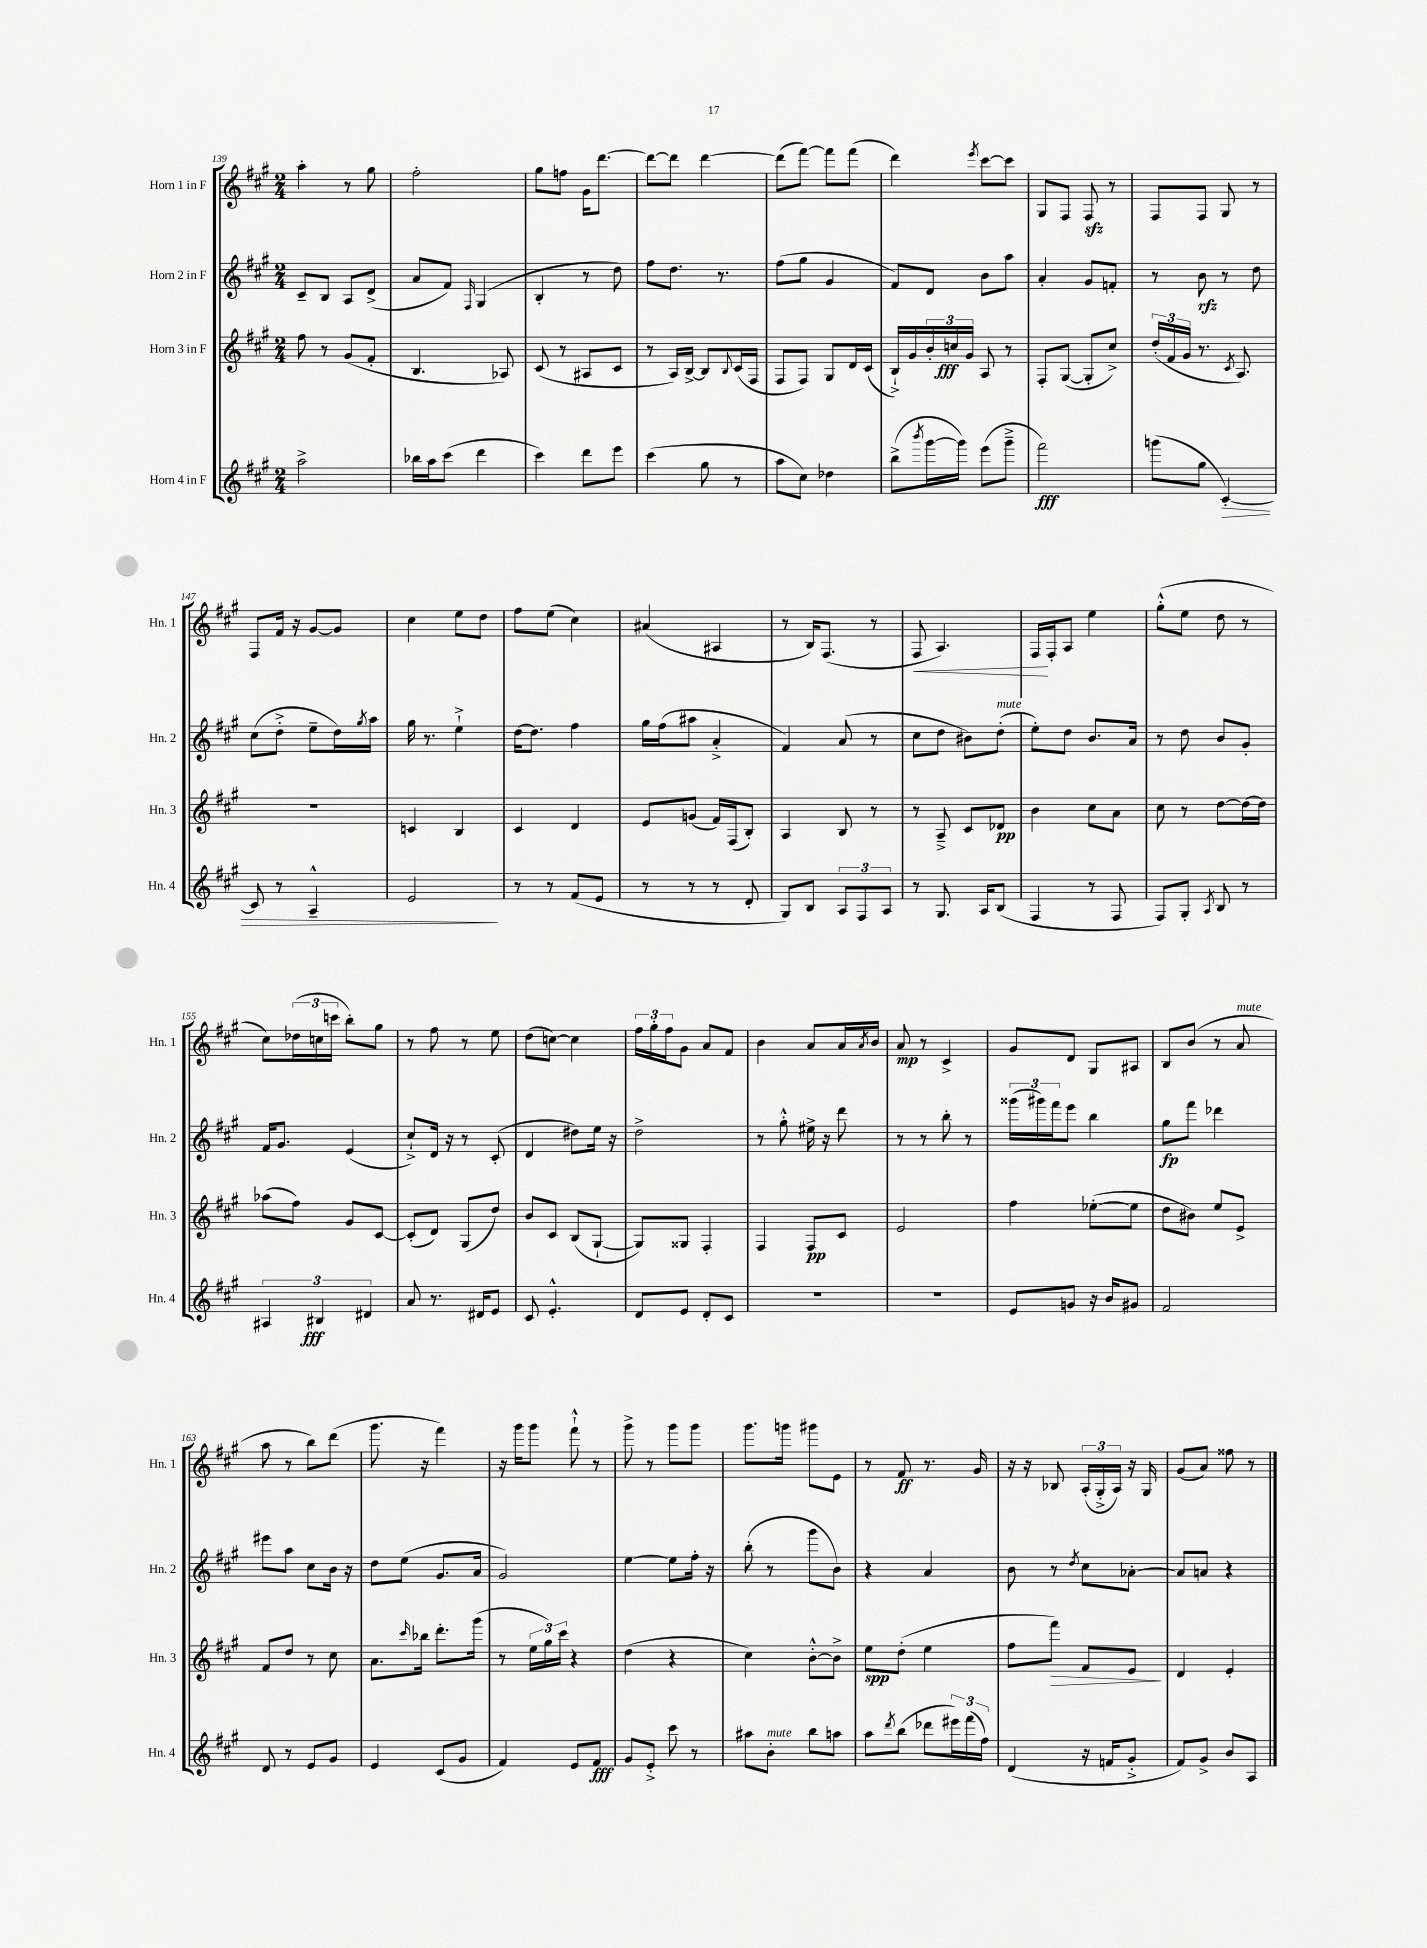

**kern	**kern	**kern	**kern
*staff4	*staff3	*staff2	*staff1
*clefG2	*clefG2	*clefG2	*clefG2
*k[f#c#g#]	*k[f#c#g#]	*k[f#c#g#]	*k[f#c#g#]
*M2/4	*M2/4	*M2/4	*M2/4
2aa^\	8ff#\	8c#~/L	4aa'\
.	8r	8B/J	.
.	(8g#/L	8A/L	8r
.	8f#'/J	(8d^/J	8gg#\
=	=	=	=
16bb-\LL	4.B/	8a/L	2ff#'\
16aa\J	.	.	.
(8ccc#\J	.	8f#/J)	.
.	.	16qqF#/	.
4ddd\	.	(4G#/	.
.	8A-/)	.	.
=	=	=	=
4ccc#\)	(8c#/	4B'/	8gg#\L
.	8r	.	8ff\J
8ddd\L	8A#/L	8r	16g#\LK
.	.	.	[8.ddd\J
8eee\J	8c#/J	8dd\)	.
=	=	=	=
(4ccc#\	8r	8ff#\L	8ddd\_L
.	16A/LL)	8.dd\J	8ddd\]J
.	[16B^/JJ	.	.
8gg#\	8B/]L	.	[4ddd\
.	.	8.r	.
.	8qqB/	.	.
8r	(16c#/L	.	.
.	16F#/JJ	.	.
=	=	=	=
8aa\L	8F#/L	(8ff#\L	(8ddd\]L
8cc#\J)	8F#/J)	8gg#\J	[8fff#\J)
4dd-\	8G#/L	4g#/	8fff#\]L
.	16d/L	.	(8fff#\J
.	(16c#/JJ	.	.
=	=	=	=
(8bb^\L	16B`^/LL)	8f#/L)	4ddd\)
.	16g#/	.	.
8qbbb/	.	.	.
[16ggg#\L	24b'/	8d/J	.
.	24cc/	.	.
16ggg#\]JJ)	.	.	.
.	24g#/JJ	.	.
.	.	.	8qeee/
(8eee\L	8A/	8b\L	[8ccc#\L
8ggg#~^\J	8r	8aa\J	8ccc#\]J
=	=	=	=
2fff#\)	8F#'/L	4a'/	8G#/L
.	([8G#/J	.	8F#/J
.	8G#'/]L	8g#/L	8F#/
.	8cc#^/J)	8f'/J	8r
=	=	=	=
(8ggg\L	(24dd'/LL	8r	8F#/L
.	24f#/	.	.
.	24g#/JJ	.	.
8gg#\J	8.r	8b\	8F#/J
[4c#'/)	.	8r	8G#/
.	8qc#/	.	.
.	8.A/)	.	.
.	.	8dd\	8r
=	=	=	=
8c#/]	2r	(8cc#\L	8F#/L
8r	.	8dd'^\J	16f#/Jk
.	.	.	16r
4A~^^/	.	8ee~\L	[8g#/L
.	.	16dd\L)	8g#/]J
.	.	8qgg#/	.
.	.	16aa\JJ	.
=	=	=	=
2e/	4c/	16gg#\	4cc#\
.	.	8.r	.
.	4B/	4ee`^\	8ee\L
.	.	.	8dd\J
=	=	=	=
8r	4c#/	[16dd\LK	8ff#\L
.	.	8.dd\]J	.
8r	.	.	(8ee\J
(8f#/L	4d/	4ff#\	4cc#\)
8e/J	.	.	.
=	=	=	=
8r	8e/L	16gg#\LL	(4a#/
.	.	(16ff#\J	.
8r	(8g/J	8aa#\J	.
8r	16f#/LL)	4a'^/	4A#/
.	(16F#/J	.	.
8d'/	8B'/J)	.	.
=	=	=	=
8G#/L)	4A/	4f#/)	8r
8B/J	.	.	16B/LK)
.	.	.	(8.F#/J
12A/L	8B/	(8a/	.
12F#/	.	.	.
.	8r	8r	8r
12A/J	.	.	.
=	=	=	=
8r	8r	8cc#\L	8F#/
8.G#/	8A~^/	8dd\J	4.A/)
.	8c#/L	8b#\L)	.
16A/LK	.	.	.
(8B/J	8d-/J	(8dd'\J	.
=	=	=	=
4F#/	4b\	8ee'\L)	16F#/LL
.	.	.	16F#'/J
.	.	8dd\J	8A/J
8r	8cc#\L	8.b/L	4ee\
8F#/	8a\J	.	.
.	.	16a/Jk	.
=	=	=	=
8F#/L)	8cc#\	8r	(8gg#'^^\L
8G#'/J	8r	8dd\	8ee\J
8qA/	.	.	.
8B/	[8dd\L	8b/L	8dd\
8r	16dd\_L	8g#'/J	8r
.	16dd\]JJ	.	.
=	=	=	=
6A#/	(8aa-\L	16f#/LK	8cc#\L)
.	.	8.g#/J	.
.	8ff#\J)	.	(24dd-\L
6B#/	.	.	24cc\
.	.	.	24ccc\JJ
.	8g#/L	(4e/	8bb'\L)
6d#/	.	.	.
.	[8c#/J	.	8gg#\J
=	=	=	=
8a/	(8c#'/]L	8cc#`^/L)	8r
8.r	8d/J)	16d/Jk	8ff#\
.	.	16r	.
.	(8G#/L	8r	8r
16d#/LK	.	.	.
8e/J	8dd/J)	(8c#'/	8ee\
=	=	=	=
8c#/	8b/L	4d/	(8dd\L
4.e'^^/	8c#/J	.	[8cc\J)
.	(8B/L	8dd#\L)	4cc\]
.	[8G#`/J	16ee\Jk	.
.	.	16r	.
=	=	=	=
8d/L	8G#/]L)	2dd^\	24ff#\LL
.	.	.	24gg#'\
.	.	.	24ff#\J
8e/J	8G##/J	.	8g#\J
8d'/L	4F#'/	.	8a/L
8c#/J	.	.	8f#/J
=	=	=	=
2r	4F#/	8r	4b\
.	.	8gg#'^^\	.
.	8F#/L	16ee#^\	8a/L
.	.	16r	.
.	8c#/J	8ddd\	16a/L
.	.	.	8qa/
.	.	.	16b/JJ
=	=	=	=
2r	2e/	8r	8a/
.	.	8r	8r
.	.	8bb'\	4c#^/
.	.	8r	.
=	=	=	=
8e/L	4ff#\	(24ggg##\LL	8g#/L
.	.	24ggg#\)	.
.	.	24fff#\J	.
8g/J	.	8eee\J	8d/J
16r	([8ee-'\L	4bb\	8G#/L
16b/LK	.	.	.
8g#/J	8ee-\]J	.	8A#/J
=	=	=	=
2f#/	8dd\L	8gg#\L	8B/L
.	8b#\J)	8fff#\J	(8b/J
.	8ee/L	4ddd-\	8r
.	8e^/J	.	8a/
=	=	=	=
8d/	8f#/L	8eee#\L	8aa\
8r	8dd/J	8aa\J	8r
8e/L	8r	8cc#\L	8bb\L)
8g#/J	8cc#\	16b\Jk	(8ddd\J
.	.	16r	.
=	=	=	=
4e/	8.a\L	8dd\L	8.ggg#\
.	.	(8ee\J	.
.	16qqccc#/	.	.
.	16bb-\Jk	.	16r
(8c#/L	8.ddd'\L	8.g#/L	4fff#\)
8g#/J	.	.	.
.	(16ggg#\Jk	16a/Jk	.
=	=	=	=
4f#/)	8r	2g#/)	16r
.	.	.	16ggg#\LK
.	24ee\LL	.	8ggg#\J
.	24gg#\)	.	.
.	24ccc#\JJ	.	.
8e/L	4r	.	8fff#`^^\
8f#/J	.	.	8r
=	=	=	=
8g#/L	(4dd\	[4ee\	8ggg#^\
8e'^/J	.	.	8r
8ccc#\	4r	8ee\]L	8ggg#\L
8r	.	16ff#'\Jk	8ggg#\J
.	.	16r	.
=	=	=	=
8aa#\L	4cc#\)	(8bb'\	8.ggg#\L
8b'\J	.	8r	.
.	.	.	16ggg\Jk
8bb\L	[8b'^^\L	8ggg#\L	8ggg#\L
8aa\J	8b^\]J	8b\J)	8e\J
=	=	=	=
8aa\L	8ee\L	4r	8r
8qddd/	.	.	.
(8bb\J	(8dd'\J	.	8f#/
8ddd-\L	4ee\	4a/	8.r
24eee#\L)	.	.	.
(24fff#\	.	.	.
.	.	.	16g#/
24ff#\JJ)	.	.	.
=	=	=	=
(4d/	8ff#\L	8b\	16r
.	.	.	16r
.	8fff#\J)	8r	8B-/
.	.	8qdd/	.
16r	8f#/L	8cc#\L	(24A'/LL
.	.	.	24G#'^/
16f/LK	.	.	.
.	.	.	24A/JJ)
8g#'^/J	8e/J	[8a-'\J	16r
.	.	.	16G#/
=	=	=	=
8f#/L)	4d/	8a-/]L	(8g#/L
8g#^/J	.	8a/J	8a/J)
8b/L	4e'/	4r	8ff##\
8A/J	.	.	8r
==	==	==	==
*-	*-	*-	*-
